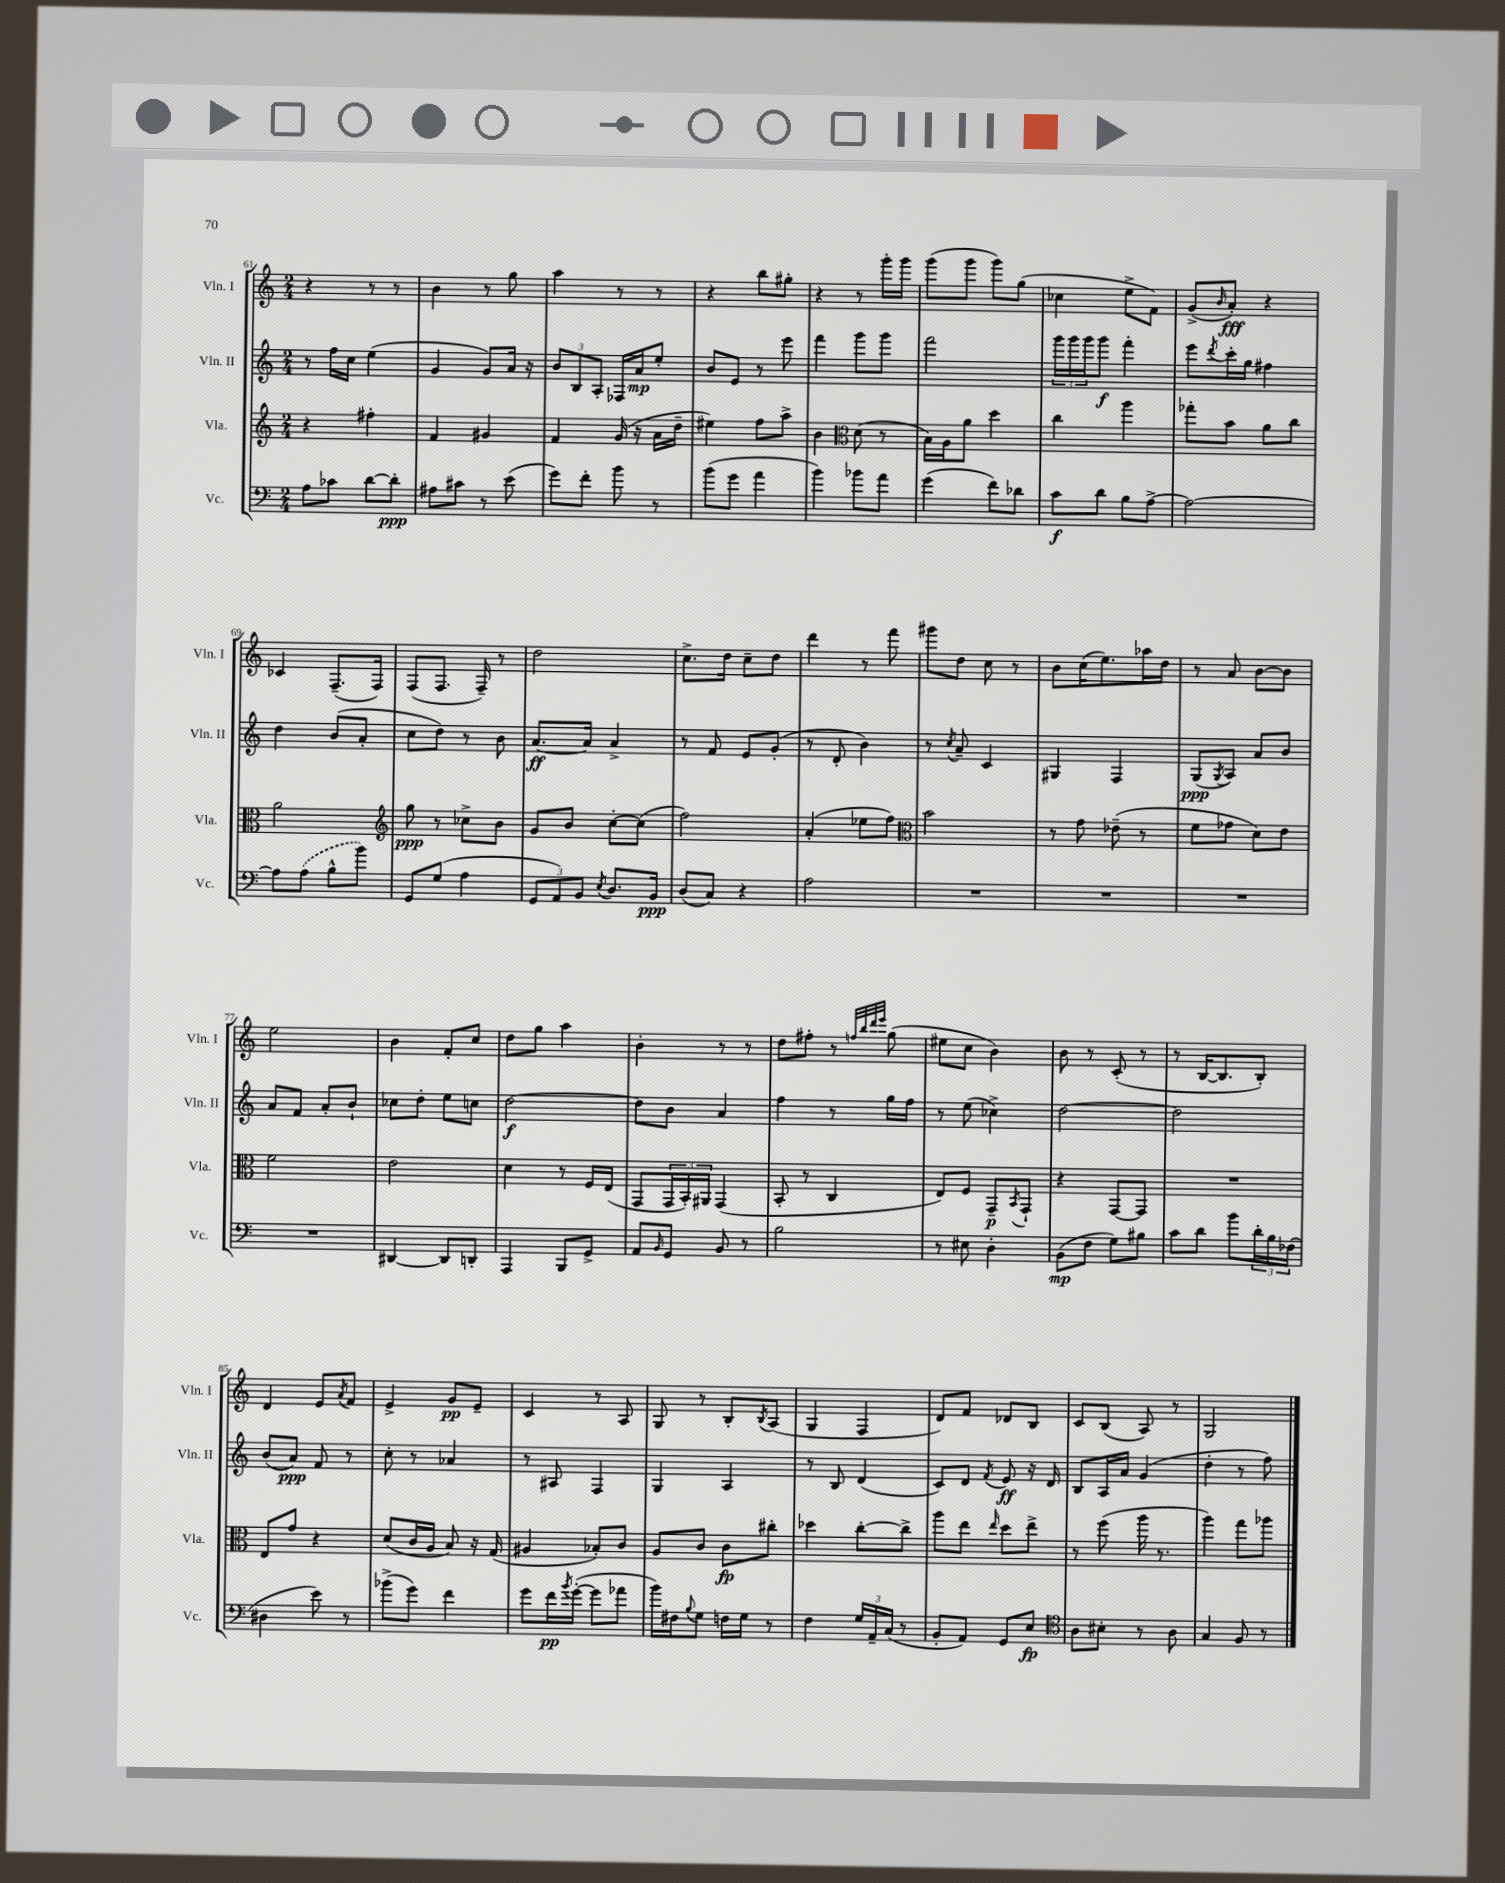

**kern	**kern	**kern	**kern
*staff4	*staff3	*staff2	*staff1
*clefF4	*clefG2	*clefG2	*clefG2
*k[]	*k[]	*k[]	*k[]
*M2/4	*M2/4	*M2/4	*M2/4
8A	4r	8r	4r
8c-	.	16ff	.
.	.	16cc	.
[8d	4ff#'	(4ee	8r
8d']	.	.	8r
=	=	=	=
8A#	4f	4g	4b
8c#	.	.	.
8r	4g#	8g)	8r
(8e	.	16a	8gg
.	.	16r	.
=	=	=	=
8g)	4f	12b	4aa
.	.	12B	.
8f'	.	.	.
.	.	12A'	.
8b	(16g	16F-	8r
.	16r	16a	.
8r	16a	8ee'	8r
.	16dd~	.	.
=	=	=	=
(8b	4ee#)	8b	4r
8g	.	8e	.
4a	8ff	8r	8bb
.	8aa^	8eee	8gg#'
=	=	=	=
4b)	4b	4fff	4r
*	*clefC3	*	*
8b-	(8d	8ggg	8r
8a	8r	8ggg	16ggg'
.	.	.	16ggg
=	=	=	=
(4g	16B)	2fff	(8ggg
.	16A	.	.
.	8a	.	8ggg
8f)	4dd	.	8ggg)
8d-	.	.	(8gg
=	=	=	=
8c	4cc	24ggg	4cc-
.	.	24ggg	.
.	.	24ggg	.
8d	.	8ggg	.
8B	4aa	4fff'	8ee^
[8A^	.	.	8f)
=	=	=	=
2A_	8gg-'	8eee	(8g^
.	.	8qddd	16qqb
.	8b	16ccc'	8a')
.	.	16gg	.
.	8a	4ff#	4r
.	8cc	.	.
=	=	=	=
8A]	2a	4dd	4c-
(8A	.	.	.
8B^^	.	(8b	(8.F~
8b)	.	8a'	.
.	.	.	16F)
=	=	=	=
*	*clefG2	*	*
8GG	8gg	8cc	(8F
(8G	8r	8dd)	8.F
4A	8cc-^	8r	.
.	.	.	16F~)
.	8b	8b	8r
=	=	=	=
12GG	8g	[8.a	2dd
12AA)	.	.	.
.	8b	.	.
12BB	.	.	.
.	.	16a]	.
8qE	.	.	.
8.D	[8cc'	4a^	.
.	(8cc]	.	.
16BB	.	.	.
=	=	=	=
(8D	2ff)	8r	8.cc^
8C)	.	8f	.
.	.	.	16dd
4r	.	8e	8cc~
.	.	(8g'	8dd
=	=	=	=
2A	(4a'	8r	4ddd
.	.	8d'	.
.	8ee-	4b)	8r
.	8ff)	.	8fff
=	=	=	=
*	*clefC3	*	*
2r	2b	8r	8ggg#
.	.	8qcc	.
.	.	8a~	8dd
.	.	4c	8cc
.	.	.	8r
=	=	=	=
2r	8r	4G#	8b
.	8g	.	(16cc
.	.	.	8.ee)
.	(8e-~	4F	.
.	8r	.	16aa-
.	.	.	16dd
=	=	=	=
2r	8f	(8G	8r
.	.	8qG	.
.	8g-	8A)	8a
.	8d)	8a	[8b
.	8e	8b	8b]
=	=	=	=
2r	2f	8a	2ee
.	.	8f	.
.	.	8a'	.
.	.	8b`	.
=	=	=	=
[4DD#	2e	8cc-	4b
.	.	8dd'	.
8DD#]	.	8ee	8f'
8DD'	.	8cc	8cc
=	=	=	=
4AAA	4d	[2dd	8dd
.	.	.	8gg
8BBB	8r	.	4aa
8GG^	16F	.	.
.	(16E	.	.
=	=	=	=
8AA	8GG	8dd]	4b'
16qqBB	.	.	.
8GG	24GG	8b	.
.	24BB')	.	.
.	24AA#	.	.
8BB	(4GG	4a	8r
8r	.	.	8r
=	=	=	=
2B	8BB'	4ff	8dd
.	8r	.	8ff#'
.	4C	8r	8r
.	.	.	32qqff
.	.	.	32qqbb
.	.	.	32qqddd
.	.	.	32qqeee
.	.	16gg	(8gg
.	.	16ff	.
=	=	=	=
8r	8E)	8r	8ee#
8E#	8F	(8ee	8cc
4D'	8GG~	4cc-^)	4b)
.	8qBB	.	.
.	8GG`	.	.
=	=	=	=
(8BB	4r	[2dd	8b
8F	.	.	8r
8G)	[8GG	.	(8c'
8B#	8GG]	.	8r
=	=	=	=
8c	2r	2dd]	8r
8d	.	.	[16B
.	.	.	8.B]
8b	.	.	.
24d'	.	.	8B')
24B	.	.	.
(24F-	.	.	.
=	=	=	=
4D#	8E	(8b	4d
.	8g	8a)	.
8e)	4r	8f	8e
.	.	.	8qa
8r	.	8r	8f
=	=	=	=
(8b-^	(8d	8cc'	4e^
8g)	16c	8r	.
.	16A	.	.
4f	8B)	4a-	8g
.	16r	.	8e~
.	(16G	.	.
=	=	=	=
8g	4A#	8r	4c
16f	.	8A#	.
8qb	.	.	.
([16g'	.	.	.
8g]	8B-')	4F	8r
8a-	8c	.	8A
=	=	=	=
16b)	8A	4G	8G
16F#	.	.	.
8qqB	.	.	.
8G	8c	.	8r
16F	8c	4A	8B'
16G	.	.	.
.	.	.	8qB
8r	8cc#'	.	(8A
=	=	=	=
4F	4dd-	8r	4G
.	.	8B	.
24G	[8cc'	(4d	4F
24AA~	.	.	.
(24C	.	.	.
8r	8cc^]	.	.
=	=	=	=
8BB'	8aa	8c)	8d)
8AA)	8ee	8d	8f
.	16qqee	8qf	.
8GG	8dd	8e	8d-
8E	8ee^	16r	8B
.	.	16d	.
=	=	=	=
*clefC4	*	*	*
8A	8r	8B	8c
8B#'	(8ff	16A	(8B
.	.	16a	.
8r	16aa	(4g	8A)
.	8.r	.	.
8A	.	.	8r
=	=	=	=
4G	4aa)	4dd'	2G
8F	8gg	8r	.
8r	8aa-	8ff)	.
==	==	==	==
*-	*-	*-	*-
